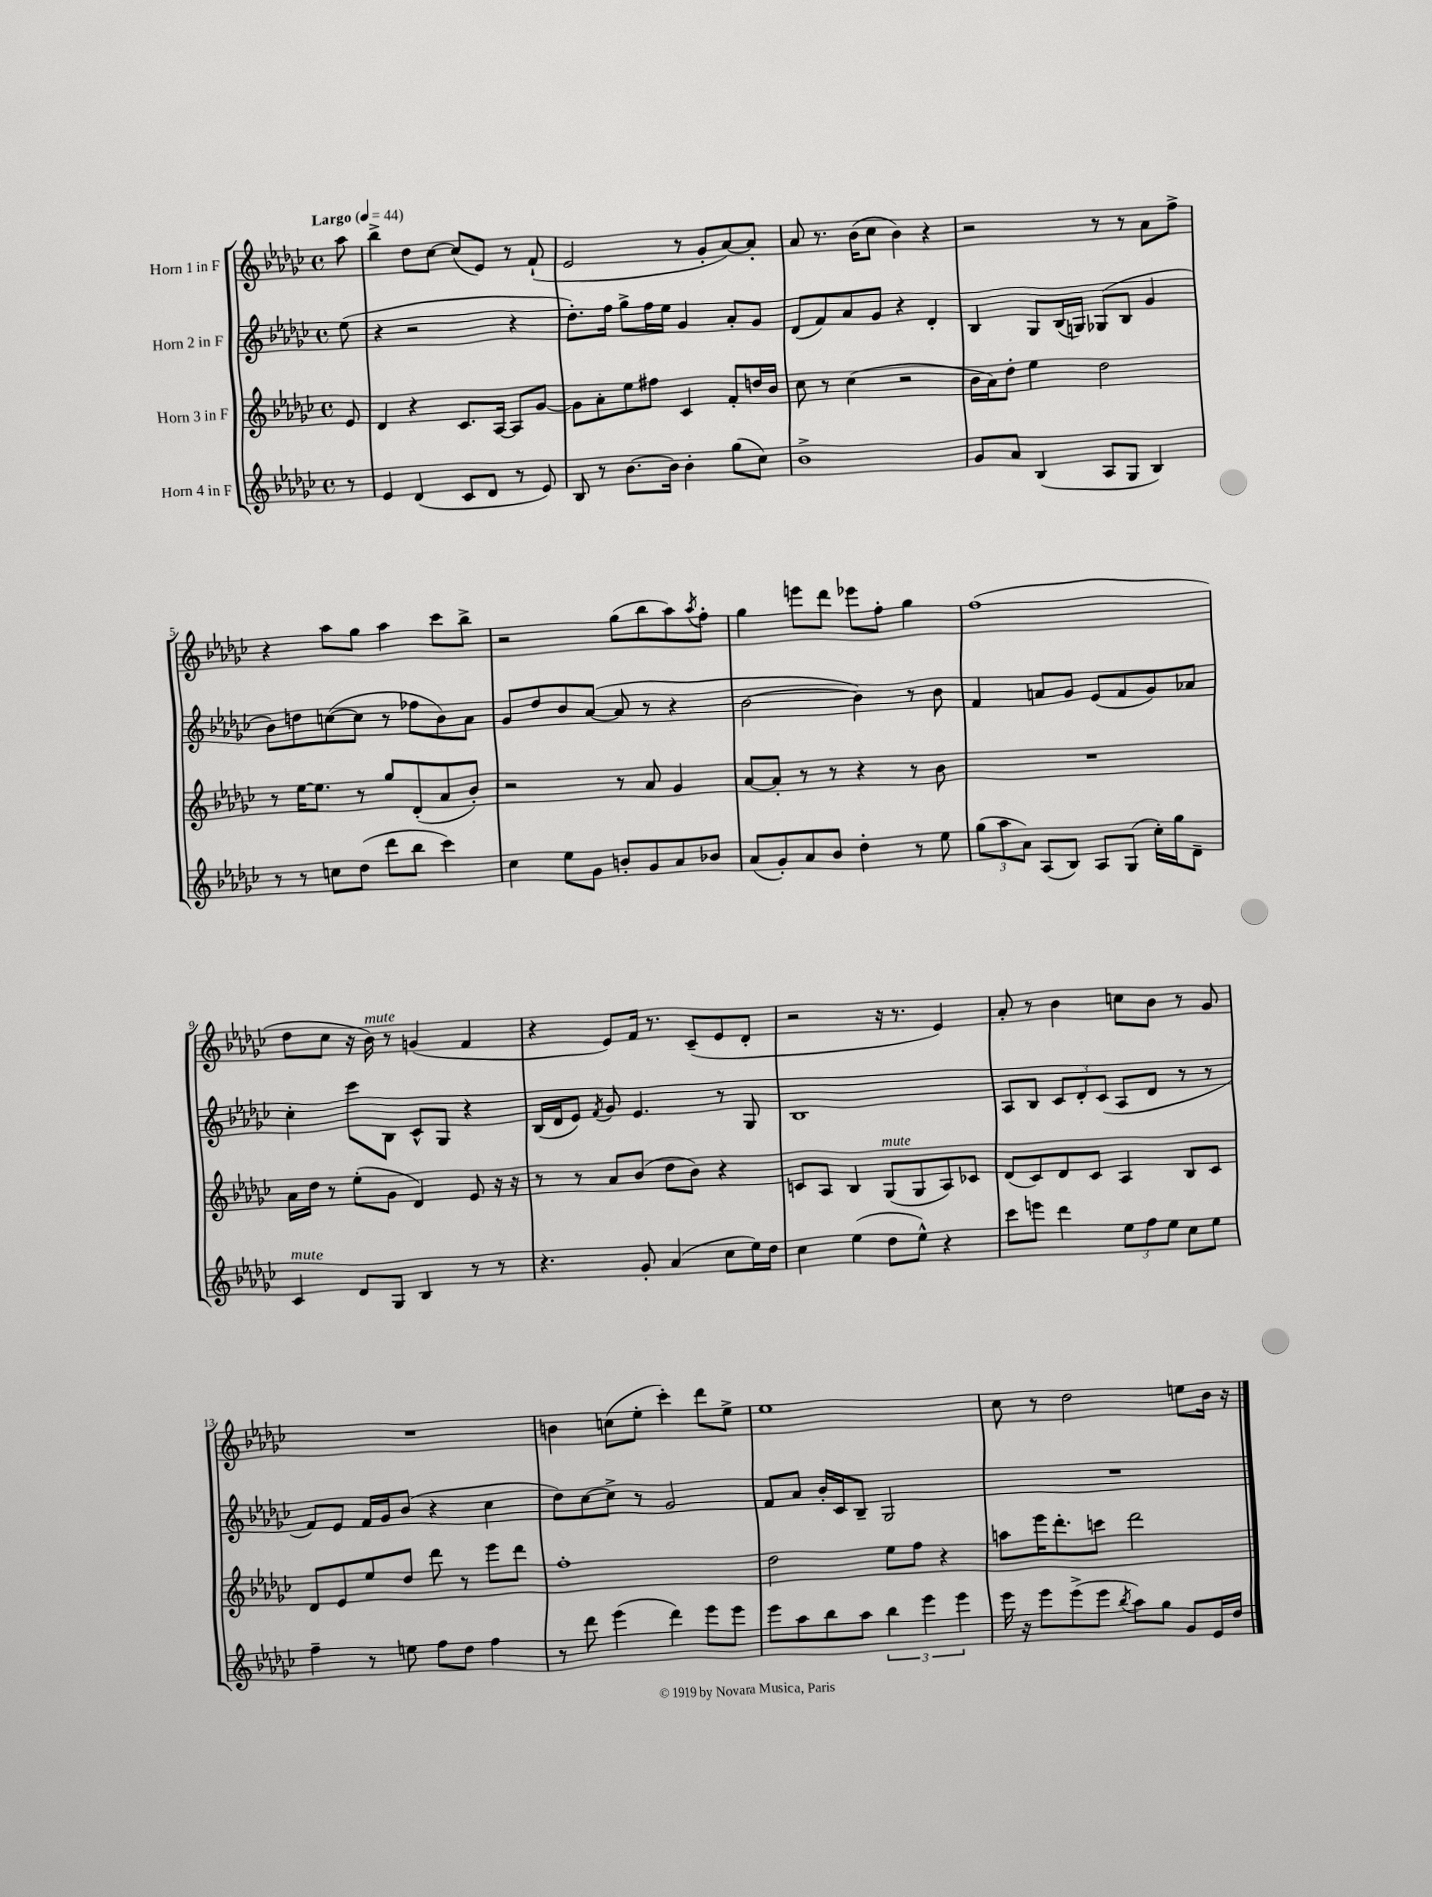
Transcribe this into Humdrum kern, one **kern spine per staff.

**kern	**kern	**kern	**kern
*part4	*part3	*part2	*part1
*staff4	*staff3	*staff2	*staff1
*I"Horn 4 in F	*I"Horn 3 in F	*I"Horn 2 in F	*I"Horn 1 in F
*clefG2	*clefG2	*clefG2	*clefG2
*k[b-e-a-d-g-c-]	*k[b-e-a-d-g-c-]	*k[b-e-a-d-g-c-]	*k[b-e-a-d-g-c-]
*M4/4	*M4/4	*M4/4	*M4/4
*met(c)	*met(c)	*met(c)	*met(c)
*MM44	*MM44	*MM44	*MM44
=	=	=	=
!	!	!	!LO:TX:a:B:t=Largo
8r	8e-/	(8ee-\	8aa-\
=1	=1	=1	=1
4e-/	4d-/	4r	4bb-^\
(4d-/	4r	2r	8dd-\L
.	.	.	[8cc-\J
8c-/L	8.c-/L	.	(8cc-/L]
8d-/J	.	.	8e-/J)
.	[16A-/Jk	.	.
8r	8A-/L]	4r	8r
8e-/)	[8g-/J	.	(8f`/
=2	=2	=2	=2
8B-/	8g-\L]	8.dd-'\L)	2e-/
8r	8a-'\	.	.
.	.	16ff\Jk	.
[8.b-\L	8ee-\	8gg-^\L	.
.	8ff#X\J	16ff\L	.
16b-\Jk]	.	16ee-\JJ	.
4b-'\	4c-/	4g-/	8r
.	.	.	8g-'/L
(8gg-\L	8f'/L	8a-'/L	[8a-/)
8cc-\J)	16ddn/L	8g-/J	8a-'/J]
.	16b-/JJ	.	.
=3	=3	=3	=3
1b-^	8cc-\	(8d-/L	8a-/
.	8r	8f/)	8.r
.	(4cc-\	8a-/	.
.	.	.	(16b-\KL
.	.	8g-/J	8cc-\J
.	2r	4r	4b-\)
.	.	4d-'/	4r
=4	=4	=4	=4
8g-/L	16b-\LL	4B-/	2r
.	16a-\J)	.	.
8a-/J	8dd-'\J	.	.
(4B-/	4ee-\	8G-/L	.
.	.	(16B-/L	.
.	.	16Gn/JJ)	.
8A-/L	2dd-\	(8G-X/L	8r
8G-/J	.	8B-/J	8r
4B-/)	.	4g-/	8a-\L
.	.	.	8ff^\J
!!LO:LB:g=z
=5	=5	=5	=5
8r	8r	8b-\L)	4r
8r	[16ee-\KL	8ddn\	.
.	8.ee-\J]	.	.
8ccn\L	.	([8ccn\	8aa-\L
(8dd-\J	8r	8cc\J]	8gg-\J
8ddd-\L	8gg-/L	8r	4aa-\
8bb-\J	(8d-'/	8ff-X\L	.
4ccc-\)	8a-/	8b-\)	8ccc-\L
.	8b-'/J)	8a-\J	8bb-^\J
=6	=6	=6	=6
4cc-\	2r	8g-/L	2r
.	.	8dd-/	.
8ee-\L	.	8b-/	.
8g-\J	.	([8a-/J	.
8bn'/L	8r	8a-/]	(8gg-\L
8g-/	8a-/	8r	8bb-\
8a-/	4g-/	4r	8aa-\)
.	.	.	8qaa-/
8b-X/J	.	.	8ff'\J
=7	=7	=7	=7
(8a-/L	[8a-/L	[2b-\	4gg-\
8g-'/)	8a-'/J]	.	.
8a-/	8r	.	8eeen\L
8b-/J	8r	.	8ddd-\J
4dd-'\	4r	4b-\])	8eee-X\L
.	.	.	8ff'\J
8r	8r	8r	4gg-\
8ee-\	8b-\	8b-\	.
=8	=8	=8	=8
(12gg-\L	1r	4f/	(1ff
12aa-\	.	.	.
12a-\J)	.	.	.
(8A-/L	.	8an/L	.
8B-/J)	.	8g-/J	.
8A-/L	.	(8e-/L	.
(8G-/J	.	8f/	.
16cc-'\LL)	.	8g-/)	.
16gg-\J	.	.	.
8d-~\J	.	8a-X/J	.
!!LO:LB:g=z
=9	=9	=9	=9
!LO:TX:a:i:t=mute	!	!	!
4c-/	16a-\LL	4cc-'\	8dd-\L
.	16dd-\JJ	.	.
.	8r	.	8cc-\J
8d-/L	(8ee-'\L	8ccc-\L	16r
!	!	!	!LO:TX:a:i:t=mute
.	.	.	16b-\)
8G-/J	8g-\J	8B-\J	8r
4B-/	4d-/)	8c-^^/L	(4gn/
.	.	8G-/J	.
8r	8e-/	4r	4f/
8r	16r	.	.
.	16r	.	.
=10	=10	=10	=10
4.r	8r	(16B-/LL	4r
.	.	16d-/J	.
.	8r	8e-/J)	.
.	.	8qf/	.
.	8a-/L	8g-/	8e-/L)
8g-'/	(8b-/J	4.e-/	16f/Jk
.	.	.	8.r
(4a-/	8dd-\L	.	.
.	8b-\J)	.	(8c-~/L
8cc-\L	4r	8r	8e-/
16ee-\L)	.	8G-/	8d-'/J
16dd-\JJ	.	.	.
=11	=11	=11	=11
4cc-\	8cn/L	1B-	2r
.	8A-/J	.	.
(4ee-\	4B-/	.	.
!	!LO:TX:a:i:t=mute	!	!
8dd-\L	(8G-/L	.	16r
.	.	.	8.r
8ee-^^\J)	8G-/	.	.
4r	8A-/)	.	4e-/)
.	8c-X/J	.	.
=12	=12	=12	=12
8ccc-\L	(8d-/L	8A-/L	8a-'/
8eeen\J	8c-/)	8B-/J	8r
4ddd-\	8d-/	12c-/L	4b-\
.	.	12d-'/	.
.	8c-/J	.	.
.	.	(12c-/J	.
12ee-\L	4A-/	8A-/L	8ccn\L
12ff\	.	.	.
.	.	8d-/J	8b-\J
12ee-\J	.	.	.
8cc-\L	8B-/L	8r	8r
8ee-\J	8c-/J	8r	8g-/
!!LO:LB:g=z
=13	=13	=13	=13
4ff~\	8d-/L	8f/L)	1r
.	8e-/	8e-/J	.
8r	8ee-/	16f/LL	.
.	.	16g-/J	.
8een\	8dd-/J	(8b-/J	.
8ff\L	8ddd-\	4r	.
8dd-\J	8r	.	.
4ff\	8eee-\L	4cc-\	.
.	8ddd-\J	.	.
=14	=14	=14	=14
8r	1ff'	8dd-\L)	4bn\
8ddd-\	.	[8cc-\	.
(4eee-\	.	8cc-^\J]	(8ccn\L
.	.	8r	8ee-'\J
4ddd-\)	.	2g-/	4ccc-'\)
8eee-\L	.	.	8ddd-\L
8eee-\J	.	.	8ee-^\J
=15	=15	=15	=15
8eee-\L	2dd-\	8f/L	1ee-
8aa-\	.	8a-/J	.
8bb-\	.	16b-'/LL	.
.	.	16c-/J	.
8aa-\J	.	8B-~/J	.
6bb-\	8ee-\L	2G-/	.
.	8ff\J	.	.
6eee-\	.	.	.
.	4r	.	.
6eee-\	.	.	.
=16	=16	=16	=16
16eee-\	8aan\L	1r	8cc-\
16r	.	.	.
8eee-\L	16eee-\K	.	8r
.	8.ddd-'\	.	.
(8eee-^\	.	.	2dd-\
8eee-\J	8cccn\J	.	.
8qbb-/	.	.	.
8aa-\L)	2ddd-\	.	.
8gg-\J	.	.	.
8g-/L	.	.	8een\L
16e-/L	.	.	16b-\Jk
16dd-/JJ	.	.	16r
==	==	==	==
*-	*-	*-	*-
